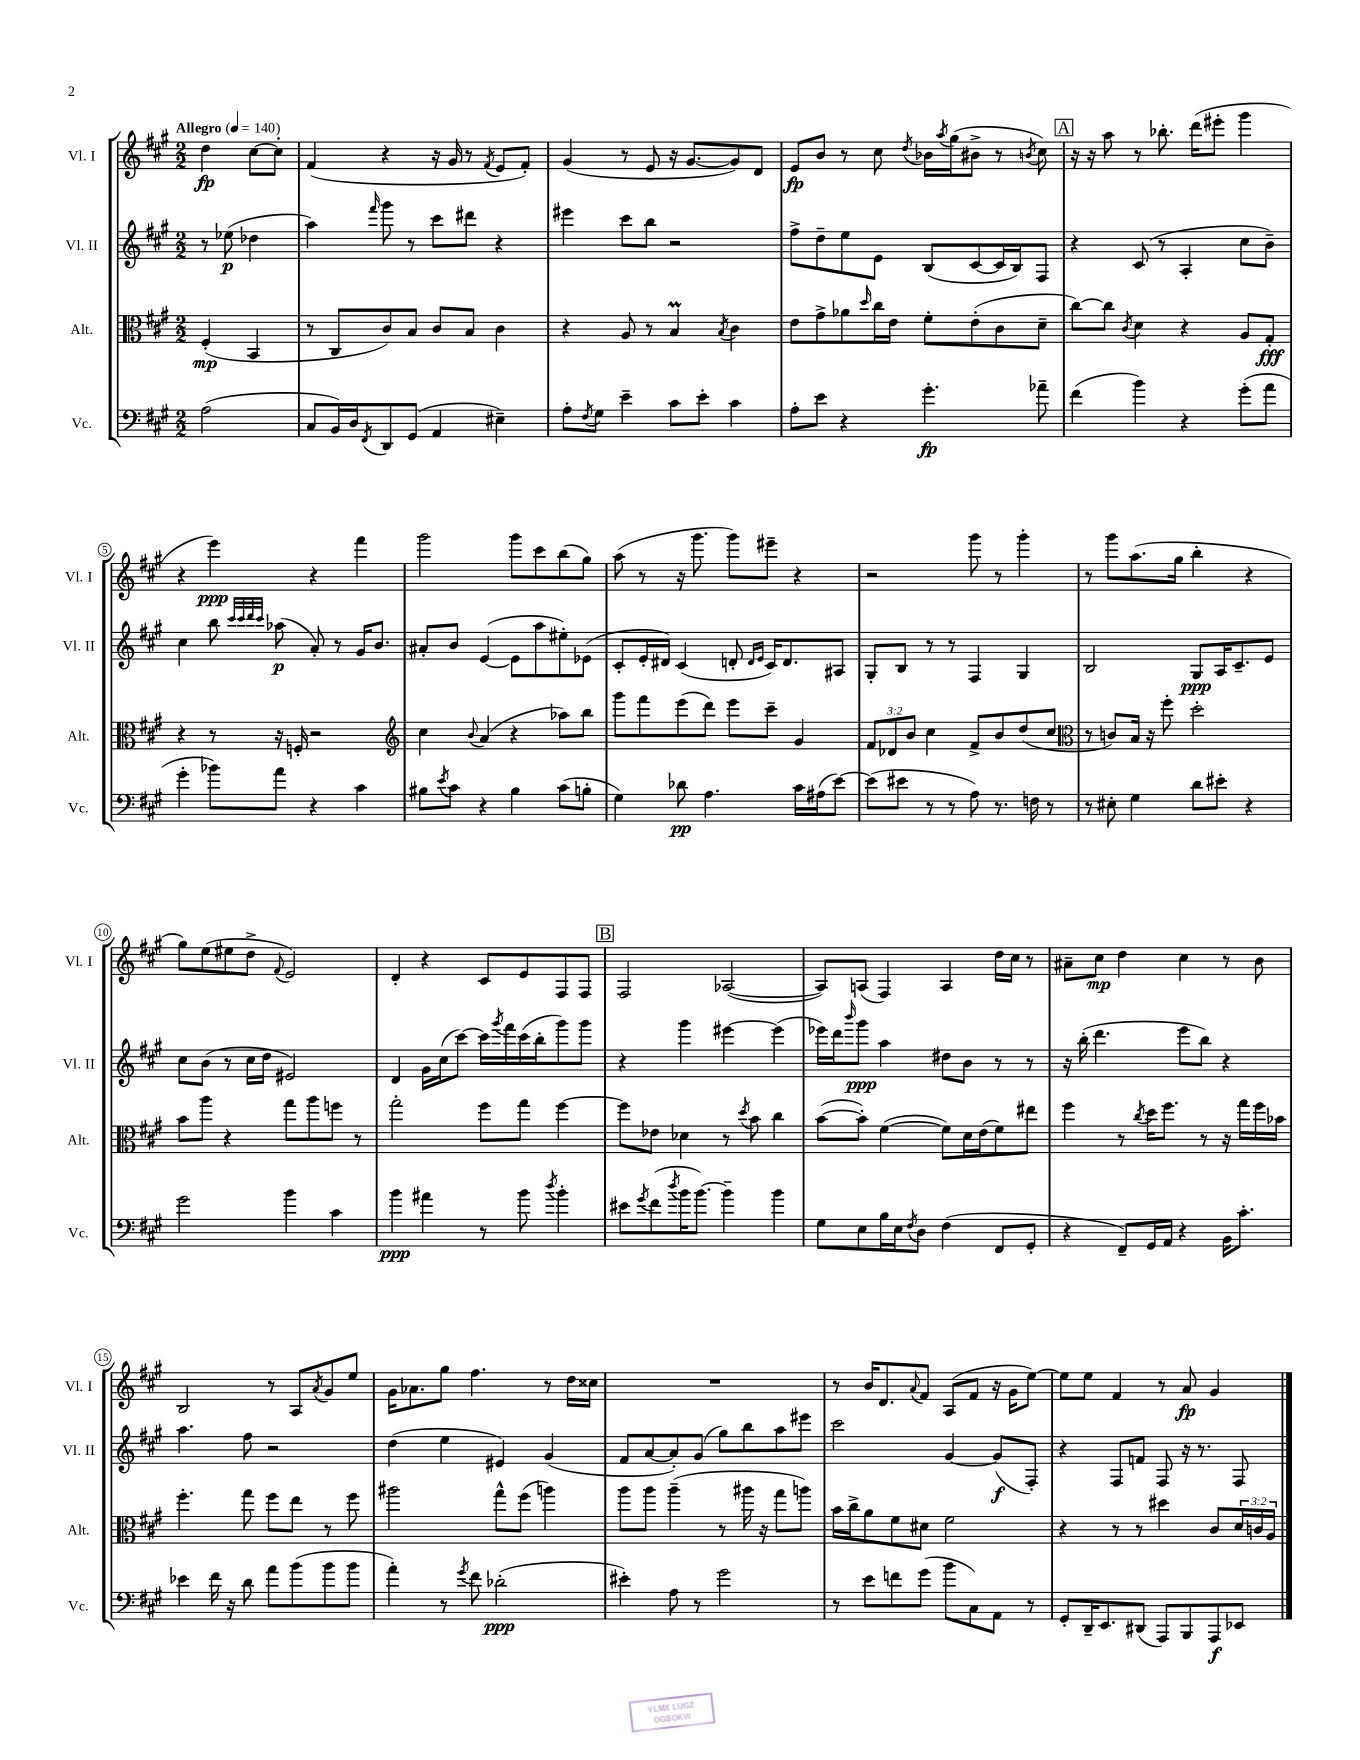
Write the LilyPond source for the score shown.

<<
\new StaffGroup <<
\new Staff = "s0" \with { instrumentName = "Vl. I" shortInstrumentName = "Vl. I" } {
    \clef treble \key a \major \numericTimeSignature \time 2/2 \partial 2 \tempo "Allegro" 4 = 140
    d''4\fp cis''8~ cis''8-. |
    fis'4( r4 r16 gis'16 r8 \acciaccatura { fis'8 } e'8 fis'8-.) |
    gis'4( r8 e'8 r16 gis'8.~ gis'8) d'8 |
    e'8\fp b'8 r8 cis''8 \acciaccatura { d''8 } bes'16 \acciaccatura { a''8 } gis''16( bis'8-> r8 \acciaccatura { b'8 } cis''8) |
    \mark \markup { \box "A" } r16 r16 a''8 r8 bes''8.-. d'''16( eis'''8-. gis'''4 |
    r4 e'''4\ppp) r4 fis'''4 |
    gis'''2 gis'''8 cis'''8 b''8( gis''8) |
    a''8( r8 r16 gis'''8. gis'''8) eis'''8-- r4 |
    r2 gis'''8 r8 gis'''4-. |
    r8 gis'''8 a''8.( gis''16 b''4-. r4 |
    gis''8) e''8( eis''8 d''8-> \appoggiatura { fis'8 } e'2) |
    d'4-. r4 cis'8 e'8 fis8 fis8 |
    \mark \markup { \box "B" } fis2 aes2~( |
    aes8) a8( fis4) a4 d''16 cis''16 r8 |
    ais'8-- cis''8\mp d''4 cis''4 r8 b'8 |
    b2 r8 a8 \acciaccatura { a'8 } gis'8 e''8 |
    gis'16 aes'8. gis''8 fis''4. r8 d''16 cisis''16 |
    R1 |
    r8 b'16 d'8. \appoggiatura { a'8 } fis'8 a8( fis'8 r16 gis'16 e''8~) |
    e''8 e''8 fis'4 r8 a'8\fp gis'4 \bar "|." |
}
\new Staff = "s1" \with { instrumentName = "Vl. II" shortInstrumentName = "Vl. II" } {
    \clef treble \key a \major \numericTimeSignature \time 2/2 \partial 2
    r8 ees''8\p( des''4 |
    a''4) \grace { fis'''16 } gis'''8 r8 cis'''8 dis'''8 r4 |
    eis'''4 cis'''8 b''8 r2 |
    fis''8-> d''8-- e''8 e'8 b8( cis'8~ cis'16 b16) fis8 |
    \mark \markup { \box "A" } r4 cis'8( r8 a4-. cis''8 b'8--) |
    cis''4 b''8 \grace { cis'''32 cis'''32 d'''32 cis'''32 } aes''8\p( a'8-.) r8 gis'16 b'8. |
    ais'8-. b'8 e'4~( e'8 a''8 eis''8-.) ees'8( |
    cis'8-. e'16-. dis'16) cis'4( d'8-. \grace { d'16 e'16 } cis'16) d'8. ais8 |
    gis8-. b8 r8 r8 fis4 gis4 |
    b2 gis8\ppp a16 cis'8.-- e'8 |
    cis''8 b'8( r8 cis''16 d''16 eis'2) |
    d'4 gis'16 cis''16( cis'''8~) cis'''16 \acciaccatura { gis'''8 } fis'''16 cis'''16( b''16-. gis'''8) gis'''8 |
    \mark \markup { \box "B" } r4 gis'''4 eis'''4~ eis'''4( |
    ees'''16) d'''16 \grace { b'''16 } gis'''8\ppp a''4 dis''8 b'8 r8 r8 |
    r16 b''16-.( d'''4. e'''8 b''8) r4 |
    a''4. fis''8 r2 |
    d''4( e''4 eis'4) gis'4( |
    fis'8 a'8~ a'8-.) gis'8( gis''8) b''8 a''8 eis'''8 |
    cis'''2 gis'4~ gis'8\f( fis8-.) |
    r4 fis8 f'8 fis8 r16 r8. fis8 \bar "|." |
}
\new Staff = "s2" \with { instrumentName = "Alt." shortInstrumentName = "Alt." } {
    \clef alto \key a \major \numericTimeSignature \time 2/2 \override Staff.TupletNumber.text = #tuplet-number::calc-fraction-text \partial 2
    fis4-.\mp( b,4 |
    r8 cis8 cis'8) b8 cis'8 b8 cis'4 |
    r4 a8 r8 b4\prall \acciaccatura { b8 } cis'4 |
    e'8 gis'8-> aes'8 \grace { d''16 } cis''16 e'16 fis'8-. e'8-.( cis'8 d'8-- |
    \mark \markup { \box "A" } cis''8~) cis''8 \acciaccatura { cis'8 } d'4 r4 a8 gis8-.\fff |
    r4 r8 r16 f16-. r2 |
    \clef treble cis''4 \appoggiatura { b'8 } a'4( r4 aes''8) b''8 |
    gis'''8 fis'''8 e'''8( d'''8) e'''8 cis'''8-- gis'4 |
    \tuplet 3/2 { fis'8 des'8 b'8 } cis''4 fis'8-> b'8 d''8( cis''8 |
    \clef alto r8 c'8) b16 r16 fis''8-. d''2-. |
    b'8 a''8 r4 gis''8 a''8 f''8 r8 |
    gis''2-. fis''8 gis''8 fis''4~ |
    \mark \markup { \box "B" } fis''8 ees'8 des'4 r8 \acciaccatura { d''8 } b'8 cis''4 |
    b'8~( b'8-.) fis'4~( fis'8) d'16 e'16( fis'8) eis''8 |
    fis''4 r8 \acciaccatura { cis''8 } d''16 fis''8. r8 r16 gis''16 fis''16 bes'16 |
    fis''4.-. gis''8 fis''8 e''8 r8 fis''8 |
    ais''2 gis''8-^ fis''8( a''4) |
    a''8 a''8 a''4--( r8 ais''16 r16 gis''8 a''8) |
    b'16 cis''16-> a'8 fis'8 dis'8 fis'2 |
    r4 r8 r8 dis''4 cis'8 \tuplet 3/2 { d'16 c'16 a16 } \bar "|." |
}
\new Staff = "s3" \with { instrumentName = "Vc." shortInstrumentName = "Vc." } {
    \clef bass \key a \major \numericTimeSignature \time 2/2 \partial 2
    a2( |
    cis8 b,16) d16 \acciaccatura { fis,8 } d,8 gis,8( a,4 eis4--) |
    a8-. \acciaccatura { fis8 } gis8 e'4-- cis'8 e'8-. cis'4 |
    a8-. e'8 r4 gis'4.-.\fp aes'8-- |
    \mark \markup { \box "A" } fis'4( b'4) r4 gis'8-.( a'8 |
    gis'4-. bes'8) a'8 r4 cis'4 |
    bis8 \acciaccatura { e'8 } cis'8 r4 bis4 cis'8( b8-. |
    gis4) des'8\pp a4. cis'16 ais16( e'8~) |
    e'8( eis'8 r8 r8 a8) r8. f16 r8 |
    r8 eis8-. gis4 d'8 eis'8-. r4 |
    gis'2 b'4 cis'4 |
    b'4\ppp ais'4 r8 b'8 \acciaccatura { d''8 } b'4-. |
    \mark \markup { \box "B" } eis'8 \acciaccatura { gis'8 } fis'8( \acciaccatura { d''8 } b'16 b'8.~) b'4-- b'4 |
    gis8 e8 b16 e16 \acciaccatura { fis8 } d8 fis4( fis,8 gis,8-. |
    r4 fis,8--) gis,16 a,16 r4 b,16 cis'8.-. |
    ees'4 fis'16 r16 d'8 a'8 b'8( b'8 b'8 |
    a'4-.) r8 \acciaccatura { gis'8 } fis'8 des'2-.\ppp( |
    eis'4-.) a8 r8 gis'2 |
    r8 e'8 f'8 gis'8( b'8 cis8) a,8 r8 |
    gis,8-. d,16-- e,8. dis,8( a,,8) b,,8 a,,8\f ees,8 \bar "|." |
}
>>
>>
\layout { \context { \Score \override BarNumber.stencil = #(make-stencil-circler 0.1 0.3 ly:text-interface::print) } }
